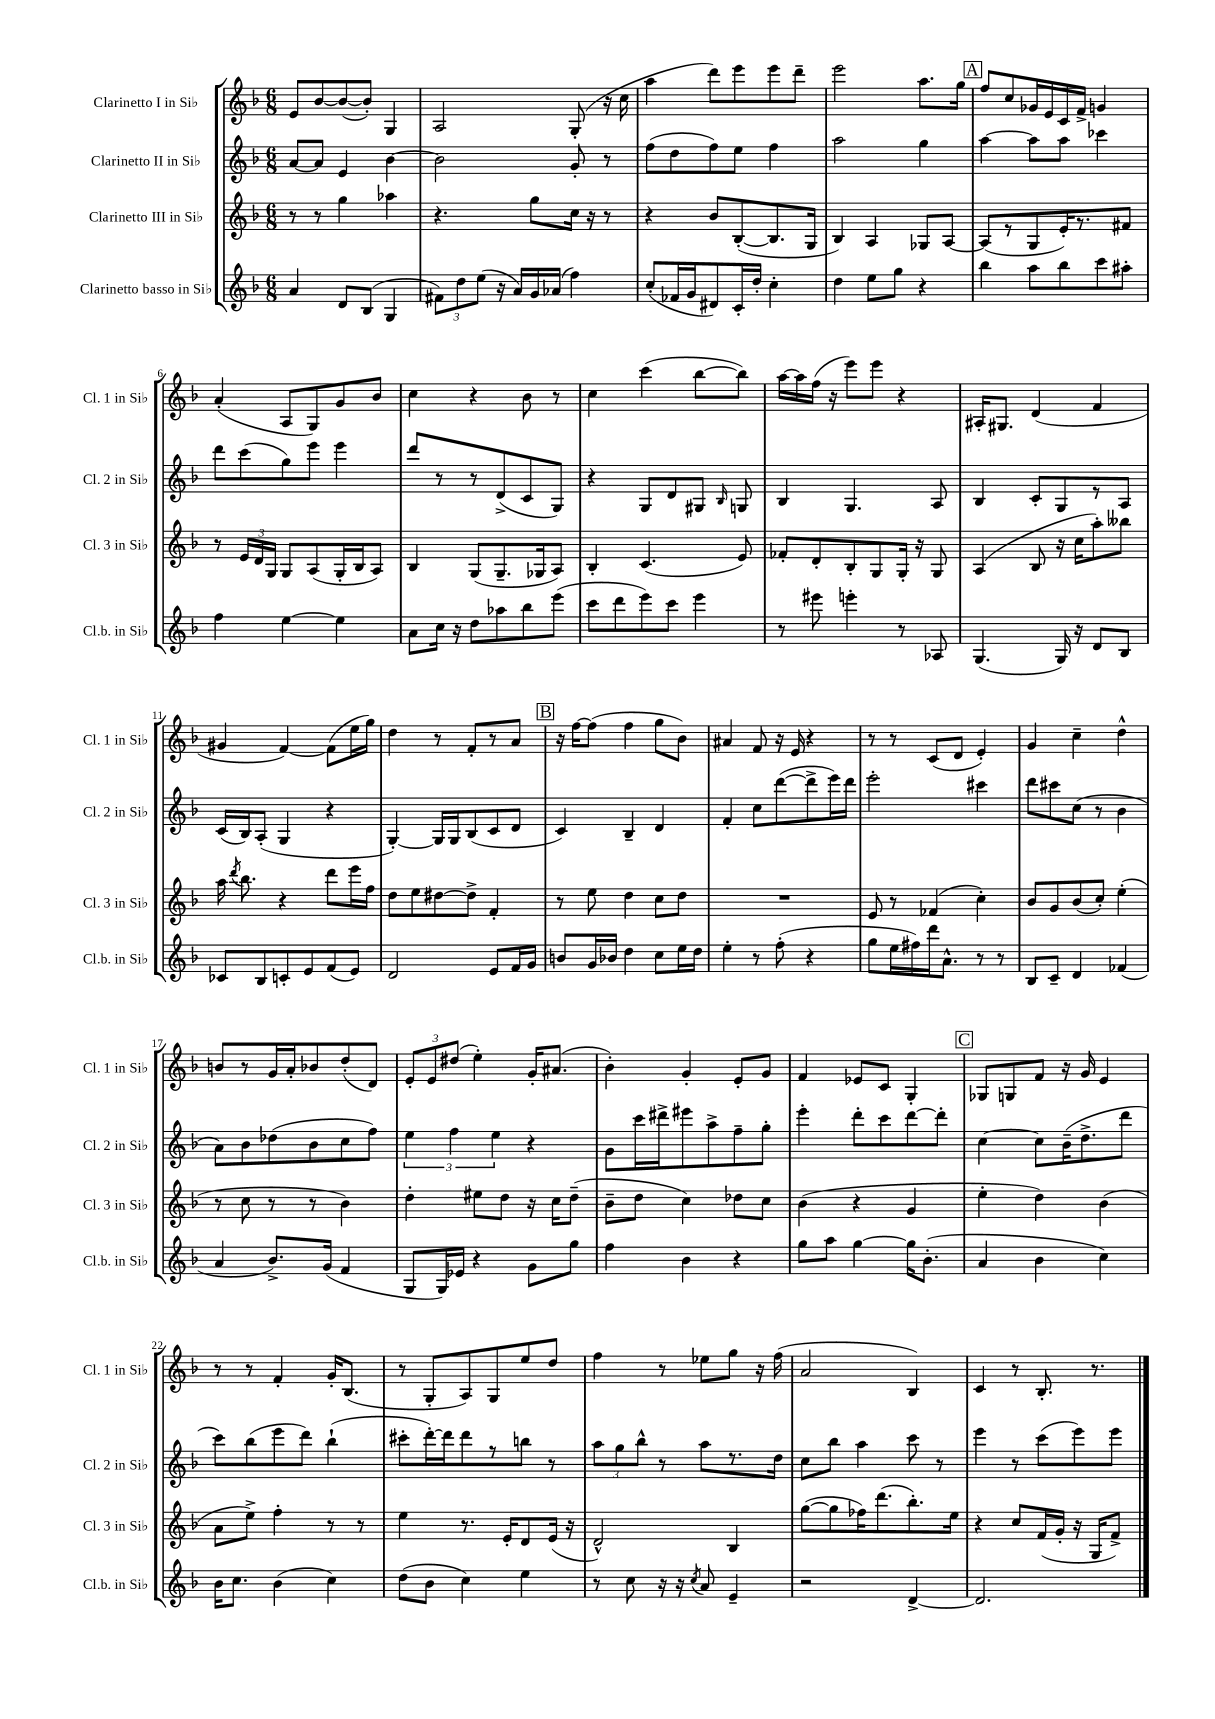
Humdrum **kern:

**kern	**kern	**kern	**kern
*staff4	*staff3	*staff2	*staff1
*clefG2	*clefG2	*clefG2	*clefG2
*k[b-]	*k[b-]	*k[b-]	*k[b-]
*M6/8	*M6/8	*M6/8	*M6/8
4a/	8r	[8a/L	8e/L
.	8r	8a/]J	[8b-/
8d/L	4gg\	4e/	(8b-/_
(8B-/J	.	.	8b-'/]J)
4G/	4aa-\	[4b-\	4G/
=	=	=	=
12f#\L)	4.r	2b-\]	2A/
12dd\	.	.	.
(12ee\J	.	.	.
16r	.	.	.
16a/LL)	.	.	.
16g/	8gg\L	.	.
(16a-/JJ	.	.	.
4ff\)	16cc\Jk	8g'/	(8G'/
.	16r	.	.
.	8r	8r	16r
.	.	.	16cc\
=	=	=	=
(8cc'/L	4r	(8ff\L	4aa\
16f-/L	.	8dd\	.
16g/J	.	.	.
8d#/)	8b-/L	8ff\)	8ddd\L)
16c'/L	([8B-'/	8ee\J	8eee\
16dd'/JJ	.	.	.
4cc'\	8.B-/]	4ff\	8eee\
.	.	.	8ddd~\J
.	16G/Jk	.	.
=	=	=	=
4dd\	4B-/)	2aa\	2eee\
8ee\L	4A/	.	.
8gg\J	.	.	.
4r	8G-/L	4gg\	8.aa\L
.	[8A/J	.	.
.	.	.	16gg\Jk
=	=	=	=
4bb-\	(8A/]L	[4aa\	8ff/L
.	8r	.	8cc/
8aa\L	8G/	8aa\]L	16g-/L
.	.	.	16e/
8bb-\	16e'/K)	8aa\J	16c/
.	8.r	.	16f^/JJ
8ccc\	.	4ccc-\	4g/
8aa#'\J	8f#/J	.	.
=	=	=	=
4ff\	8r	8ddd\L	(4a'/
.	24e/LL	(8ccc\	.
.	24d/	.	.
.	24G/JJ	.	.
[4ee\	8G/L	8gg\)	8A/L
.	(8A/	8eee\J	8G/)
4ee\]	16G'/L	4eee\	8g/
.	16B-/J	.	.
.	8A/J)	.	8b-/J
=	=	=	=
8a\L	4B-/	8ddd/L	4cc\
16cc\Jk	.	8r	.
16r	.	.	.
8dd\L	(8G/L	8r	4r
8aa-\	8.G~/	(8d^/	.
8bb-\	.	8c/	8b-\
.	16G-/k	.	.
(8eee\J	8A/J)	8G/J)	8r
=	=	=	=
8ccc\L	4B-'/	4r	4cc\
8ddd\	.	.	.
8eee\)	(4.c/	8G/L	(4ccc\
8ccc\J	.	8d/	.
4eee\	.	8G#/J	[8bb-\L
.	.	16qqB-/	.
.	8e/)	8G/	8bb-\]J)
=	=	=	=
8r	8f-'/L	4B-/	[16aa\LL
.	.	.	16aa\]
8eee#\	8d'/	.	(16ff\JJ
.	.	.	16r
4eee'\	8B-'/	4.G/	8eee\L)
.	8G/	.	8eee\J
8r	16G'/Jk	.	4r
.	16r	.	.
8A-/	8G/	8A/	.
=	=	=	=
(4.G/	(4A/	4B-/	16A#'/LK
.	.	.	8.G#/J
.	8B-/	8c'/L	(4d/
16G/)	16r	8G/	.
16r	16cc\LK	.	.
8d/L	8aa'\)	8r	4f/
8B-/J	8bb--\J	8A/J	.
=	=	=	=
8c-/L	16aa\	(16c/LL	4g#/
.	8qddd/	.	.
.	8.bb-\	16B-/J)	.
8B-/	.	(8A'/J	.
8c'/	4r	4G/	[4f/)
8e/	.	.	.
(8f/	8ddd\L	4r	(8f\]L
8e/J)	16eee\L	.	16ee\L
.	16ff\JJ	.	16gg\JJ)
=	=	=	=
2d/	8dd\L	[4G'/)	4dd\
.	8ee\	.	.
.	[8dd#\	16G/]LL	8r
.	.	16G/J	.
.	8dd#^\]J	(8B-/	8f'/L
8e/L	4f'/	8c/	8r
16f/L	.	8d/J	8a/J
16g/JJ	.	.	.
=	=	=	=
8b/L	8r	4c/)	16r
.	.	.	[16ff\LK
16g/L	8ee\	.	(8ff\]J
16b-/JJ	.	.	.
4dd\	4dd\	4B-~/	4ff\
8cc\L	8cc\L	4d/	8gg\L
16ee\L	8dd\J	.	8b-\J)
16dd\JJ	.	.	.
=	=	=	=
4ee'\	2.r	4f'/	4a#/
8r	.	8cc\L	8f/
(8ff'\	.	([8ddd\	16r
.	.	.	16e/
4r	.	8ddd^\]	4r
.	.	16eee\L)	.
.	.	16ddd\JJ	.
=	=	=	=
8gg\L	8e/	2eee'\	8r
16ee\L	8r	.	8r
16ff#\)	.	.	.
16ddd\J	(4f-/	.	(8c/L
8.a^^\J	.	.	.
.	.	.	8d/J
8r	4cc'\)	4ccc#\	4e'/)
8r	.	.	.
=	=	=	=
8B-/L	8b-/L	8ddd\L	4g/
8c~/J	8g/	8ccc#\	.
4d/	(8b-/	(8cc\J	4cc~\
.	8cc'/J)	8r	.
(4f-/	(4ee'\	4b-\	4dd^^\
=	=	=	=
4a/	8r	8a\L)	8b/L
.	8cc\	8b-\	8r
8.b-^/L)	8r	(8dd-\	16g/L
.	.	.	16a'/J
.	8r	8b-\	8b-/
(16g/Jk	.	.	.
4f/	4b-\)	8cc\	(8dd'/
.	.	8ff\J)	8d/J)
=	=	=	=
8G/L	4dd'\	6ee\	12e'/L
.	.	.	12e/
16G/L)	.	.	.
.	.	6ff\	(12dd#/J
16e-/JJ	.	.	.
4r	8ee#\L	.	4ee'\)
.	.	6ee\	.
.	8dd\J	.	.
8g\L	16r	4r	16g'/LK
.	16cc\LK	.	(8.a#/J
8gg\J	(8dd~\J	.	.
=	=	=	=
4ff\	8b-~\L	8g\L	4b-'\)
.	8dd\J	16ccc\L	.
.	.	16ddd#^\J	.
4b-\	4cc\)	8eee#\	4g'/
.	.	8aa^\	.
4r	8dd-\L	8ff~\	8e'/L
.	8cc\J	8gg'\J	8g/J
=	=	=	=
8gg\L	(4b-\	4eee'\	4f/
8aa\J	.	.	.
[4gg\	4r	8ddd'\L	8e-/L
.	.	8ccc\	8c/J
16gg\]LK	4g/	[8ddd\	4G'/
(8.b-'\J	.	.	.
.	.	8ddd'\]J	.
=	=	=	=
4a/	4ee'\	[4cc\	8G-/L
.	.	.	8G/
4b-\	4dd\)	8cc\]L	8f/J
.	.	(16b-~\K	16r
.	.	8.dd^\	16g/
4cc\)	(4b-\	.	4e/
.	.	8ddd\J	.
=	=	=	=
16b-\LK	8a\L	8ccc\L)	8r
8.cc\J	.	.	.
.	8ee^\J)	(8bb-\	8r
(4b-\	4ff'\	8eee\	4f'/
.	.	8ddd\J)	.
4cc\)	8r	(4bb-`\	16g'/LK
.	.	.	(8.B-/J
.	8r	.	.
=	=	=	=
(8dd\L	4ee\	8ccc#'\L	8r
8b-\J	.	[16ddd'\L)	8G'/L
.	.	16ddd\]J	.
4cc\)	8.r	8ddd\	8A/)
.	.	8r	8G/
.	16e'/LK	.	.
4ee\	8d/	8bb\J	8ee/
.	(16e/Jk	8r	8dd/J
.	16r	.	.
=	=	=	=
8r	2d^^/)	12aa\L	4ff\
.	.	12gg\	.
8cc\	.	.	.
.	.	12bb-^^\J	.
16r	.	8r	8r
16r	.	.	.
8qcc/	.	.	.
8a/	.	8aa\L	8ee-\L
4e~/	4B-/	8.r	8gg\J
.	.	.	16r
.	.	16dd\Jk	(16ff\
=	=	=	=
2r	([8gg\L	8cc\L	2a/
.	8gg\]	8bb-\J	.
.	16ff-\K)	4aa\	.
.	(8.ddd\	.	.
[4d^/	8.bb-'\)	8ccc\	4B-/)
.	.	8r	.
.	16ee\Jk	.	.
=	=	=	=
2.d/]	4r	4eee\	4c/
.	8cc/L	8r	8r
.	(16f/L	(8ccc\L	8.B-'/
.	16g'/JJ	.	.
.	16r	8eee\)	.
.	16G/LK	.	8.r
.	8f^/J)	8eee\J	.
==	==	==	==
*-	*-	*-	*-
